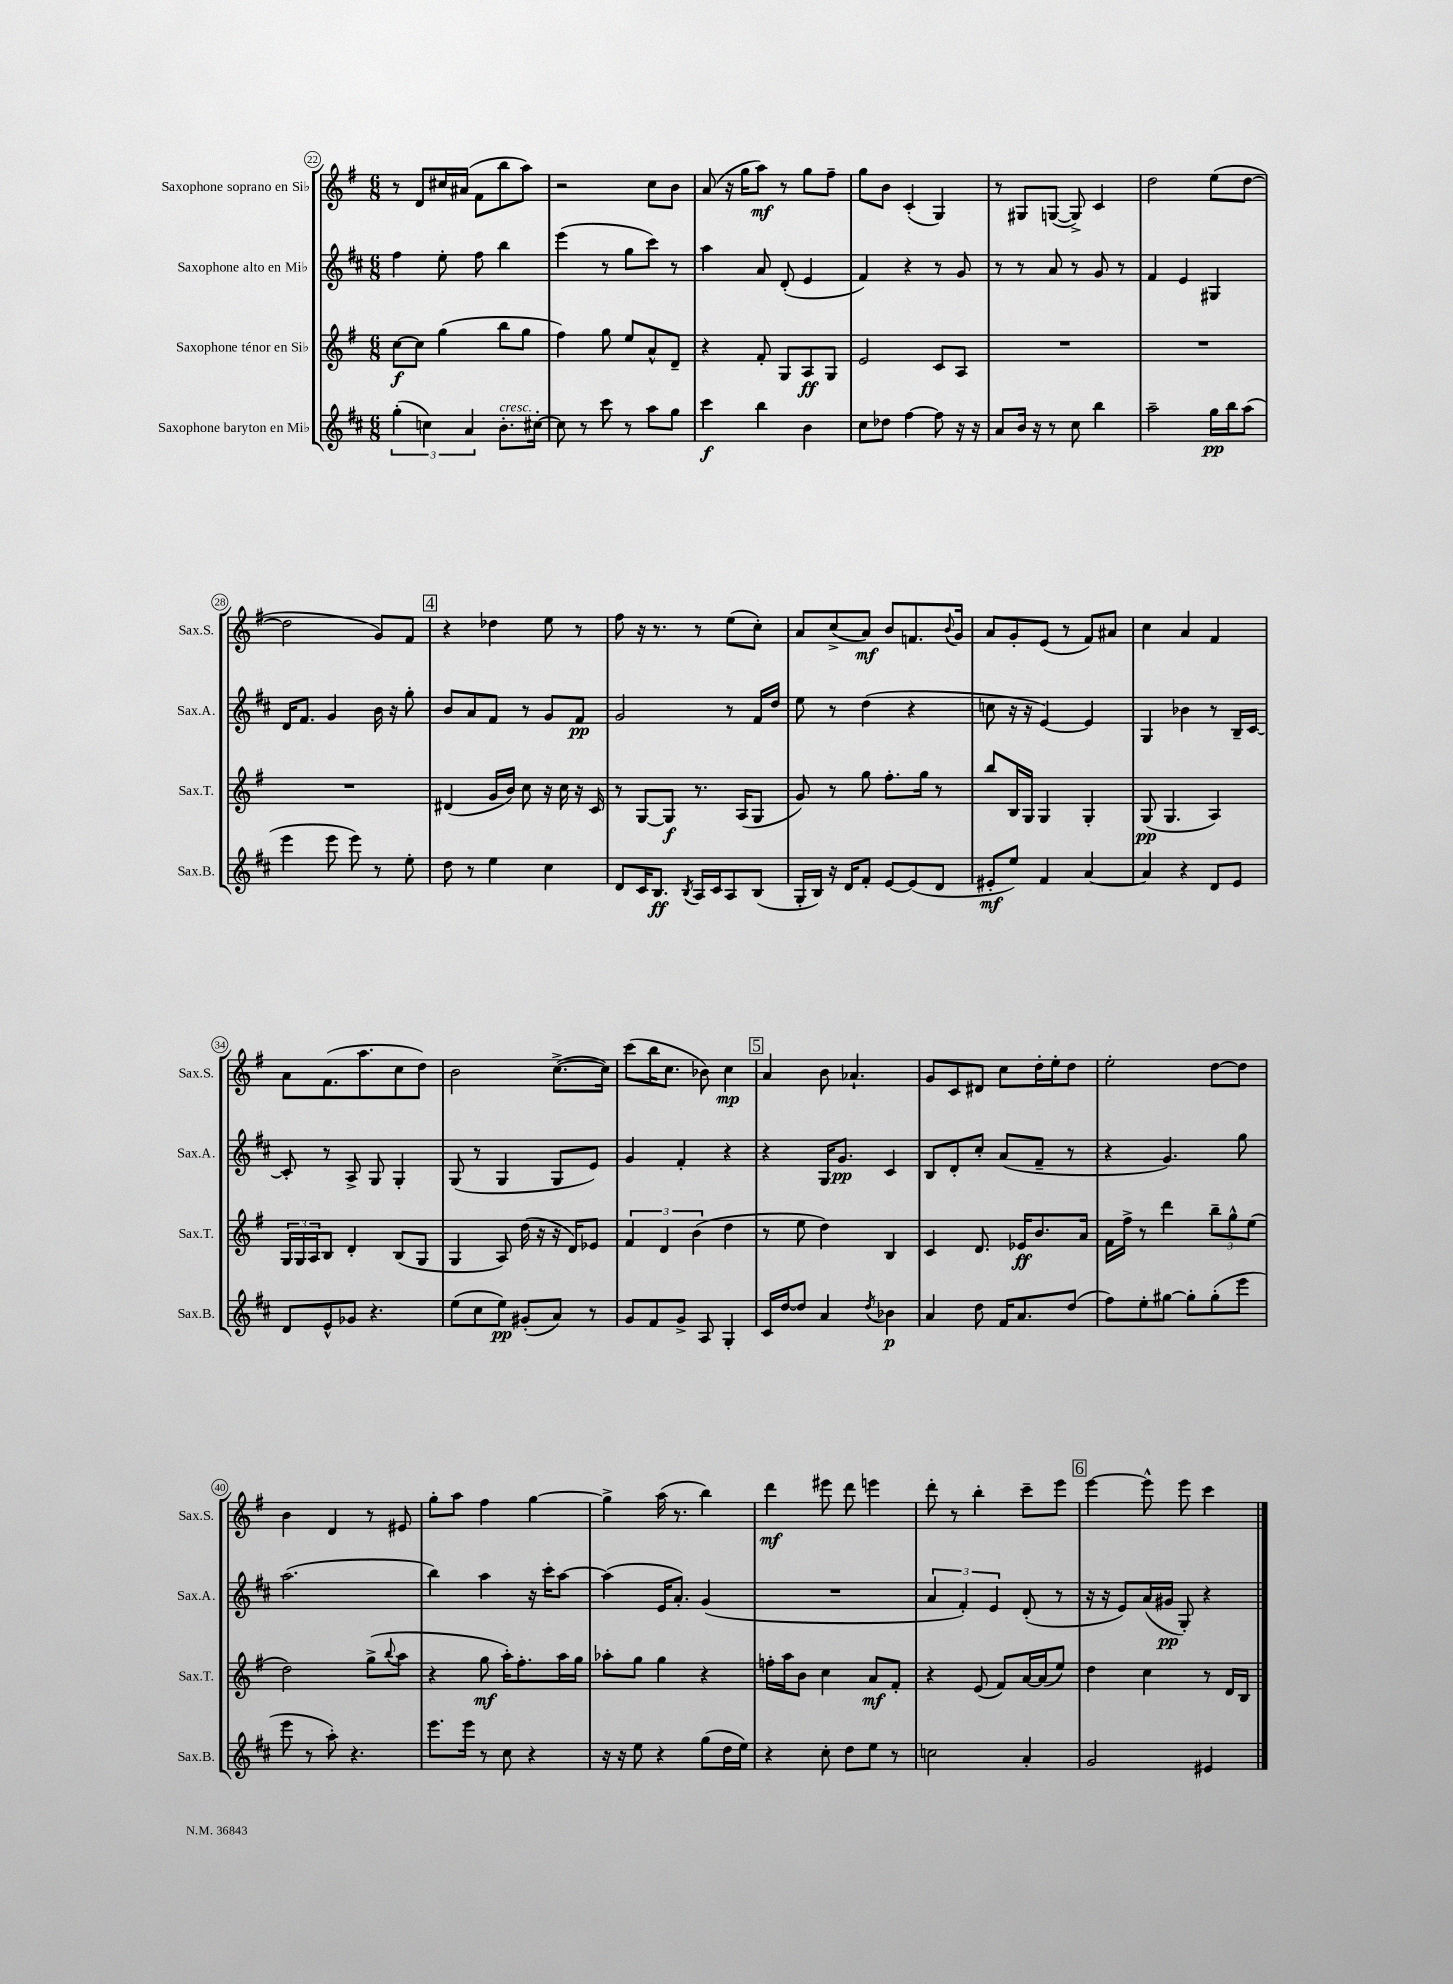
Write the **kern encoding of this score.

**kern	**kern	**kern	**kern
*staff4	*staff3	*staff2	*staff1
*clefG2	*clefG2	*clefG2	*clefG2
*k[f#c#]	*k[f#]	*k[f#c#]	*k[f#]
*M6/8	*M6/8	*M6/8	*M6/8
(6gg'\	[8cc\L	4ff#\	8r
.	8cc\]J	.	8d/L
6cc\)	.	.	.
.	(4gg\	8ee'\	16cc#/L
.	.	.	(16a#/JJ
6a/	.	.	.
.	.	8ff#\	8f#\L
8.b'\L	8bb\L	4bb\	8bb\
.	8gg\J	.	8aa\J)
[16cc#'\Jk	.	.	.
=	=	=	=
8cc#\]	4ff#\)	(4eee\	2r
8r	.	.	.
8ccc#\	8gg\	8r	.
8r	8ee/L	8gg\L	.
8aa\L	8a^^/	8ccc#\J)	8cc\L
8gg\J	8d~/J	8r	8b\J
=	=	=	=
4ccc#\	4r	4aa\	(8a/
.	.	.	16r
.	.	.	16gg\LK
4bb\	8f#'/	8a/	8aa\J)
.	8G/L	(8d'/	8r
4b\	8A/	4e/	8gg\L
.	8G/J	.	8ff#~\J
=	=	=	=
8cc#\L	2e/	4f#/)	8gg\L
8dd-\J	.	.	8b\J
[4ff#\	.	4r	(4c'/
8ff#\]	8c/L	8r	4G/)
16r	8A/J	8g/	.
16r	.	.	.
=	=	=	=
8a/L	2.r	8r	8r
16b/Jk	.	8r	8G#/L
16r	.	.	.
8r	.	8a/	([8G/J
8cc#\	.	8r	8G^/])
4bb\	.	8g/	4c/
.	.	8r	.
=	=	=	=
2aa~\	2.r	4f#/	2dd\
.	.	4e/	.
16gg\LL	.	4G#/	(8ee\L
16bb\J	.	.	.
(8aa\J	.	.	[8dd\J
=	=	=	=
4eee\	2.r	16d/LK	2dd\]
.	.	8.f#/J	.
8eee\	.	4g/	.
8eee\)	.	.	.
8r	.	16b\	8g/L)
.	.	16r	.
8ee'\	.	8gg'\	8f#/J
=	=	=	=
8dd\	(4d#/	8b/L	4r
8r	.	8a/	.
4ee\	16g/LL	8f#/J	4dd-\
.	16b/JJ)	.	.
.	8cc\	8r	.
4cc#\	16r	8g/L	8ee\
.	16cc\	.	.
.	16r	8f#/J	8r
.	16c/	.	.
=	=	=	=
8d/L	8r	2g/	8ff#\
16c#/K	[8G/L	.	16r
8.B/J	.	.	8.r
.	8G/]J	.	.
8qB/	.	.	.
16A/LL	8.r	.	8r
16c#/J	.	.	.
8A/	.	8r	(8ee\L
.	(16A/LK	.	.
(8B/J	8G/J	16f#/LL	8cc'\J)
.	.	16dd/JJ	.
=	=	=	=
16G'/LL	8g/)	8ee\	8a/L
16B/JJ)	.	.	.
16r	8r	8r	(8cc^/
16d/LK	.	.	.
8f#'/J	8gg\	(4dd\	8a/J)
[8e/L	8.ff#'\L	.	8b/L
(8e/]	.	4r	8.f/
.	16gg\Jk	.	.
8d/J	8r	.	.
.	.	.	8qqb/
.	.	.	16g/Jk
=	=	=	=
8e#'/L	8bb/L	8cc\	8a/L
8ee/J)	16B/L	16r	8g'/
.	16G/JJ	16r	.
4f#/	4G/	[4e/)	(8e/J
.	.	.	8r
[4a/	4G'/	4e/]	8f#/L)
.	.	.	8a#/J
=	=	=	=
4a/]	(8G/	4G/	4cc\
.	4.G/	.	.
4r	.	4b-\	4a/
8d/L	4A/)	8r	4f#/
8e/J	.	16B~/LL	.
.	.	[16c#/JJ	.
=	=	=	=
8d/L	24G/LL	8c#'/]	8a\L
.	24G/	.	.
.	24A/J	.	.
8e^^/	8B/J	8r	(8.f#\
8g-/J	4d'/	8A^/	.
.	.	.	8.aa\
4.r	.	8G/	.
.	(8B/L	4G'/	8cc\
.	8G/J	.	8dd\J)
=	=	=	=
(8ee\L	4G/	(8G/	2b\
8cc#\	.	8r	.
8ee\J)	8A/)	4G/	.
(8g#'/L	(16dd\	.	.
.	16r	.	.
8a/J)	16r	8G/L	([8.cc^\L
.	16d/LK)	.	.
8r	8e-/J	8e/J)	.
.	.	.	16cc\]Jk)
=	=	=	=
8g/L	6f#/	4g/	(8ccc\L
8f#/	.	.	16bb\K
.	6d/	.	.
.	.	.	8.cc\J
8g^/J	.	4f#'/	.
.	(6b\	.	.
8A/	.	.	8b-\)
4G'/	4dd\	4r	4cc\
=	=	=	=
16c#/LL	8r	4r	4a/
[16dd/J	.	.	.
8dd/]J	8ee\	.	.
4a/	4dd\)	16G/LK	8b\
.	.	8.g/J	.
.	.	.	4.a-`/
8qdd/	.	.	.
4b-\	4B/	4c#/	.
=	=	=	=
4a/	4c/	8B/L	8g/L
.	.	8d'/	8c/
8dd\	8.d/	8cc#'/J	8d#/J
16f#/LK	.	(8a/L	8cc\L
8.a/	16e-/LK	.	.
.	8.b/	8f#~/J	16dd'\L
.	.	.	16ee'\J
(8dd/J	.	8r	8dd\J
.	16a/Jk	.	.
=	=	=	=
8ff#\L)	16f#\LL	4r	2ee'\
.	16ff#^\JJ	.	.
8ee'\	8r	.	.
[8gg#\J	4ddd\	4.g/)	.
8gg#'\]L	.	.	.
(8gg#'\	12bb~\L	.	[8dd\L
.	12gg^^\	.	.
8eee\J	.	8gg\	8dd\]J
.	(12ee\J	.	.
=	=	=	=
8eee\	2dd\)	(2.aa\	4b\
8r	.	.	.
8aa'\)	.	.	4d/
4.r	.	.	.
.	(8gg^\L	.	8r
.	8qqbb/	.	.
.	8aa\J	.	8e#/
=	=	=	=
8.eee\L	4r	4bb\)	8gg'\L
.	.	.	8aa\J
16eee\Jk	.	.	.
8r	8gg\	4aa\	4ff#\
8cc#\	16aa'\LK)	.	.
.	8.ff#'\	.	.
4r	.	16r	[4gg\
.	.	16ccc#'\LK	.
.	16aa\L	[8aa\J	.
.	16gg\JJ	.	.
=	=	=	=
16r	8aa-'\L	(4aa\]	4gg^\]
16r	.	.	.
8ee\	8gg\J	.	.
4r	4gg\	16e/LK	(16aa\
.	.	8.a'/J)	8.r
(8gg\L	4r	(4g/	4bb\)
16dd\L	.	.	.
16ee\JJ)	.	.	.
=	=	=	=
4r	16ff'\LL	2.r	4ddd\
.	16aa\J	.	.
.	8b\J	.	.
8cc#'\	4cc\	.	8eee#\
8dd\L	.	.	8ddd\
8ee\J	8a/L	.	4eee\
8r	8f#'/J	.	.
=	=	=	=
2cc\	4r	6a/	8ddd'\
.	.	.	8r
.	.	6f#'/)	.
.	(8e/	.	4bb'\
.	.	6e/	.
.	8f#/L)	.	.
4a'/	[16a/L	(8d'/	8ccc~\L
.	(16a/]J	.	.
.	8ee/J)	8r	8eee\J
=	=	=	=
2g/	4dd\	16r	[4eee\
.	.	16r	.
.	.	8e/L)	.
.	4cc\	(16a/L	8eee^^\]
.	.	16g#/JJ	.
.	.	8G'/)	8eee\
4e#/	8r	4r	4ccc\
.	16d/LL	.	.
.	16B/JJ	.	.
==	==	==	==
*-	*-	*-	*-
